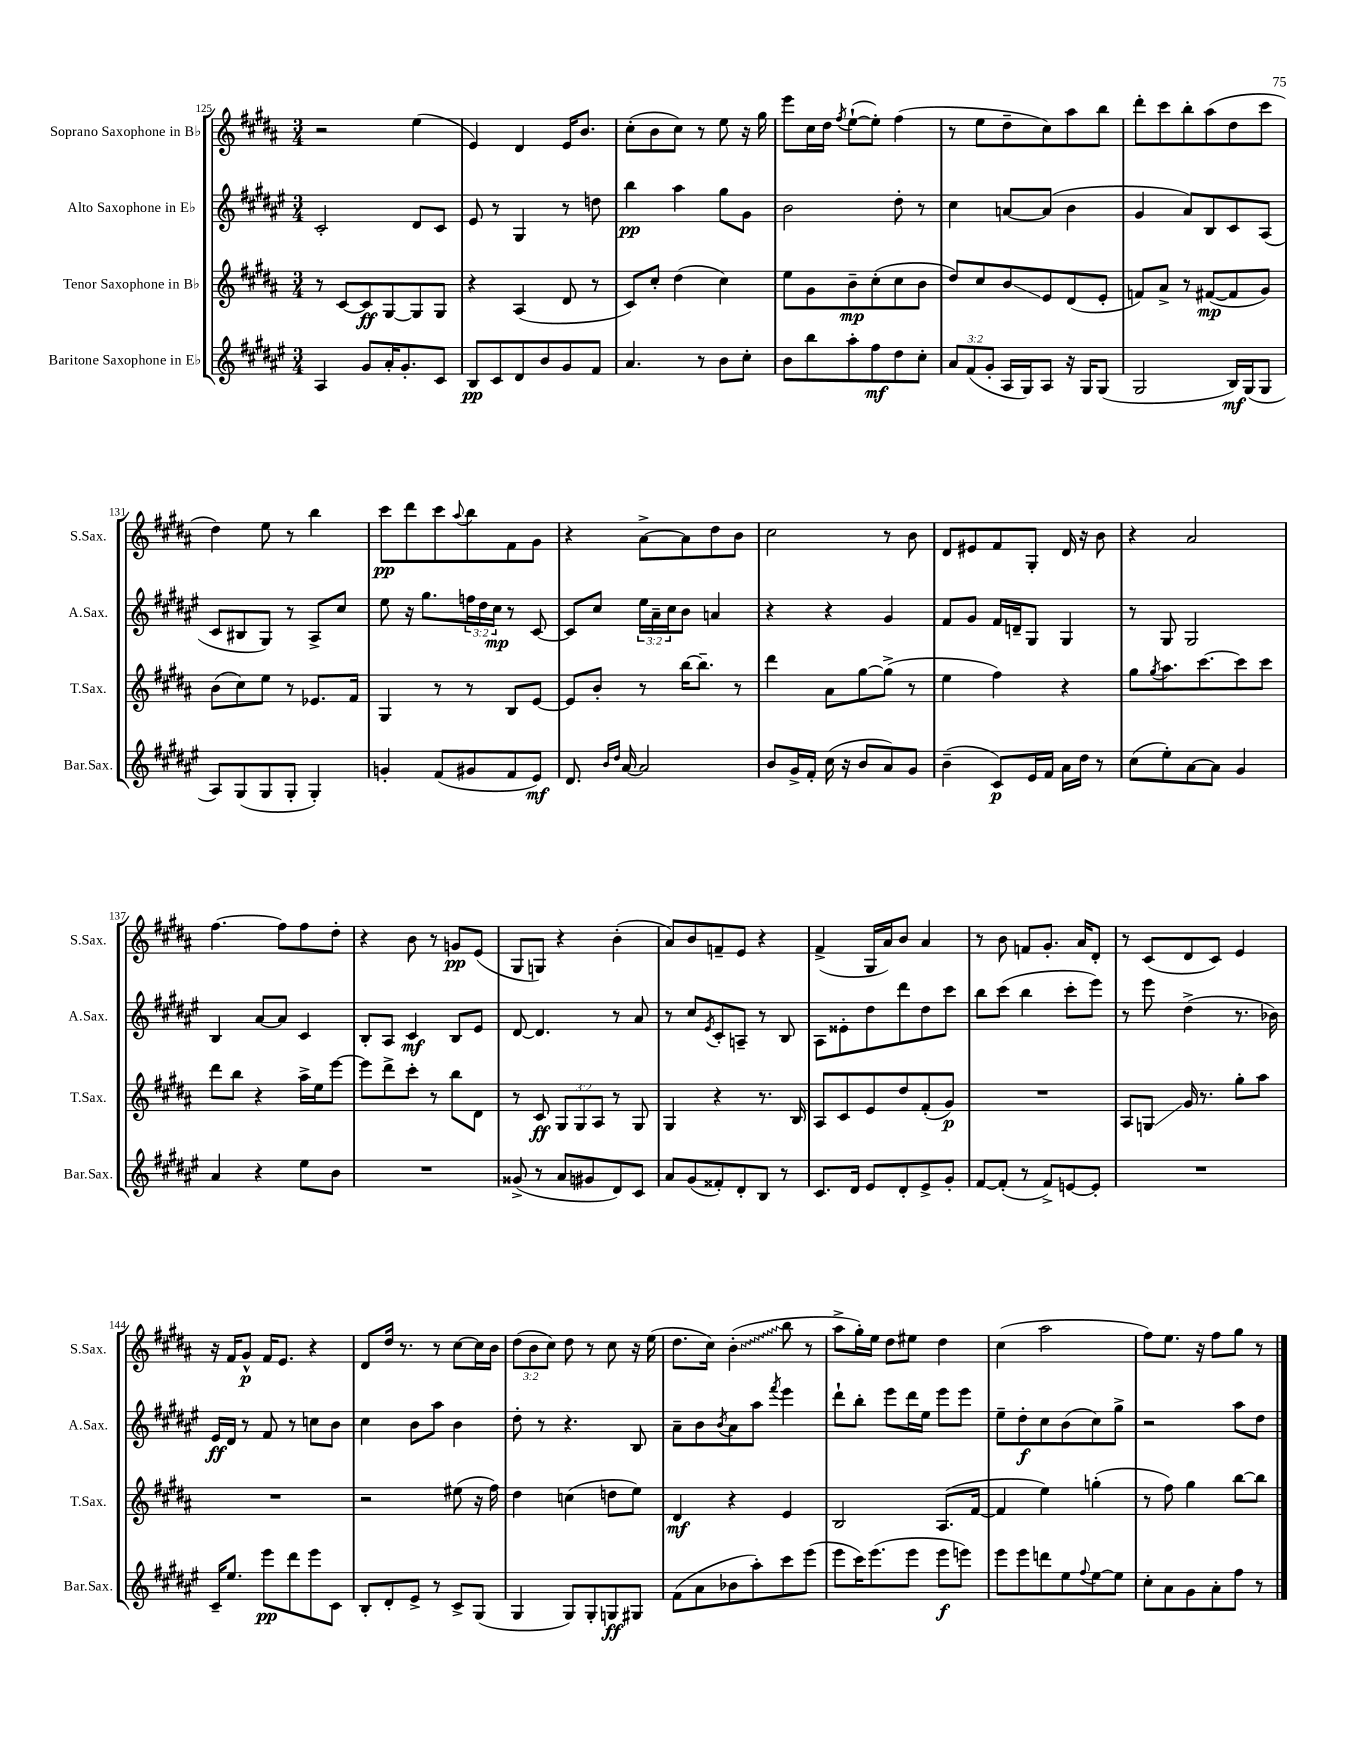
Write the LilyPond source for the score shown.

<<
\new StaffGroup <<
\new Staff = "s0" \with { instrumentName = "Soprano Saxophone in Bb" shortInstrumentName = "S.Sax." } {
    \clef treble \key b \major \numericTimeSignature \time 3/4 \override Staff.TupletNumber.text = #tuplet-number::calc-fraction-text
    r2 e''4( |
    e'4) dis'4 e'16 b'8. |
    cis''8-.( b'8 cis''8) r8 e''8 r16 gis''16 |
    e'''8 cis''16 dis''16 \acciaccatura { fis''8 } e''8~-!( e''8-.) fis''4( |
    r8 e''8 dis''8-- cis''8) ais''8 b''8 |
    dis'''8-. cis'''8 b''8-. ais''8( dis''8 cis'''8 |
    dis''4) e''8 r8 b''4 |
    cis'''8\pp dis'''8 cis'''8 \appoggiatura { ais''8 } b''8 fis'8 gis'8 |
    r4 ais'8~-> ais'8 dis''8 b'8 |
    cis''2 r8 b'8 |
    dis'8 eis'8 fis'8 gis8-. dis'16 r16 b'8 |
    r4 ais'2 |
    fis''4.~ fis''8 fis''8 dis''8-. |
    r4 b'8 r8 g'8\pp e'8( |
    gis8 g8) r4 b'4-.( |
    ais'8) b'8 f'8-- e'8 r4 |
    fis'4->( gis16 ais'16) b'8 ais'4 |
    r8 b'8 f'8 gis'8.-. ais'16 dis'8-. |
    r8 cis'8( dis'8 cis'8) e'4 |
    r16 fis'16 gis'8-^\p fis'16 e'8. r4 |
    dis'8 dis''16 r8. r8 cis''8~ cis''16 b'16 |
    \tuplet 3/2 { dis''8( b'8 cis''8) } dis''8 r8 cis''8 r16 e''16( |
    dis''8. cis''16) \once \override Glissando.style = #'zigzag b'4-.\glissando( b''8 r8 |
    ais''8-> gis''16-.) e''16 dis''8 eis''8 dis''4 |
    cis''4( ais''2 |
    fis''8) e''8. r16 fis''8 gis''8 r8 \bar "|." |
}
\new Staff = "s1" \with { instrumentName = "Alto Saxophone in Eb" shortInstrumentName = "A.Sax." } {
    \clef treble \key fis \major \numericTimeSignature \time 3/4 \override Staff.TupletNumber.text = #tuplet-number::calc-fraction-text
    cis'2-. dis'8 cis'8 |
    eis'8 r8 gis4 r8 d''8 |
    b''4\pp ais''4 gis''8 gis'8 |
    b'2 dis''8-. r8 |
    cis''4 a'8~ a'8( b'4 |
    gis'4 ais'8) b8 cis'8 ais8( |
    cis'8 bis8 gis8) r8 ais8-> cis''8 |
    eis''8 r16 gis''8. \tuplet 3/2 { f''16 dis''16 cis''16\mp } r8 cis'8~ |
    cis'8 cis''8 \tuplet 3/2 { eis''16 ais'16-- cis''16 } b'8 a'4 |
    r4 r4 gis'4 |
    fis'8 gis'8 fis'16 d'16-- gis8 gis4 |
    r8 gis8 gis2 |
    b4 ais'8~ ais'8 cis'4 |
    b8-. ais8 cis'4\mf b8 eis'8 |
    dis'8~ dis'4. r8 ais'8 |
    r8 cis''8 \acciaccatura { eis'8 } cis'8-. a8-- r8 b8 |
    ais8 eisis'8-. dis''8 dis'''8 dis''8 cis'''8 |
    b''8 cis'''8( b''4 cis'''8-. eis'''8) |
    r8 eis'''8 dis''4->( r8. bes'16) |
    eis'16\ff dis'16 r8 fis'8 r8 c''8 b'8 |
    cis''4 b'8 ais''8 b'4 |
    dis''8-. r8 r4. b8 |
    ais'8-- b'8 \acciaccatura { b'8 } ais'8 ais''8 \acciaccatura { fis'''8 } eis'''4 |
    dis'''8-! b''8-. eis'''8 dis'''16 eis''16 eis'''8 eis'''8 |
    eis''8-- dis''8-.\f cis''8 b'8( cis''8) gis''8-> |
    r2 ais''8 dis''8 \bar "|." |
}
\new Staff = "s2" \with { instrumentName = "Tenor Saxophone in Bb" shortInstrumentName = "T.Sax." } {
    \clef treble \key b \major \numericTimeSignature \time 3/4 \override Staff.TupletNumber.text = #tuplet-number::calc-fraction-text
    r8 cis'8~ cis'8\ff gis8~ gis8 gis8 |
    r4 ais4( dis'8 r8 |
    cis'8) cis''8-. dis''4( cis''4) |
    e''8 gis'8 b'8--\mp cis''8-.( cis''8 b'8 |
    dis''8) cis''8 b'8\glissando e'8 dis'8( e'8-. |
    f'8) ais'8-> r8 fis'8~\mp( fis'8 gis'8) |
    b'8( cis''8) e''8 r8 ees'8. fis'16 |
    gis4 r8 r8 b8 e'8~ |
    e'8 b'8-. r8 b''16~ b''8.-- r8 |
    dis'''4 ais'8 gis''8~ gis''8->( r8 |
    e''4 fis''4) r4 |
    gis''8 \acciaccatura { gis''8 } ais''8. cis'''8.~ cis'''8 cis'''8 |
    dis'''8 b''8 r4 ais''16-> e''16 e'''8~ |
    e'''8 dis'''8-> cis'''8-. r8 b''8 dis'8 |
    r8 cis'8\ff \tuplet 3/2 { gis8 gis8 ais8 } r8 gis8 |
    gis4 r4 r8. b16 |
    ais8 cis'8 e'8 dis''8 fis'8-.( gis'8\p) |
    R2. |
    ais8 g8\glissando gis'16 r8. gis''8-. ais''8 |
    R2. |
    r2 eis''8( r16 fis''16) |
    dis''4 c''4( d''8 e''8) |
    dis'4\mf r4 e'4 |
    b2 ais8.( fis'16~ |
    fis'4 e''4) g''4-.( |
    r8 fis''8) gis''4 b''8~ b''8 \bar "|." |
}
\new Staff = "s3" \with { instrumentName = "Baritone Saxophone in Eb" shortInstrumentName = "Bar.Sax." } {
    \clef treble \key fis \major \numericTimeSignature \time 3/4 \override Staff.TupletNumber.text = #tuplet-number::calc-fraction-text
    ais4 gis'8 ais'16-. gis'8.-. cis'8 |
    b8\pp cis'8 dis'8 b'8 gis'8 fis'8 |
    ais'4. r8 b'8 cis''8-. |
    b'8 b''8 ais''8-. fis''8\mf dis''8 cis''8-. |
    \tuplet 3/2 { ais'8 fis'8( gis'8-. } ais16 gis16) ais8 r16 gis16 gis8( |
    gis2 b16\mf) gis16( gis8 |
    ais8) gis8( gis8 gis8-. gis4-.) |
    g'4-. fis'8( gis'8 fis'8 eis'8\mf) |
    dis'8. \grace { b'16 dis''16 } ais'16~ ais'2 |
    b'8 gis'16-> fis'16-. cis''16( r16 b'8 ais'8) gis'8 |
    b'4--( cis'8\p) eis'16 fis'16 ais'16 dis''16 r8 |
    cis''8( eis''8-.) ais'8~ ais'8 gis'4 |
    ais'4 r4 eis''8 b'8 |
    R2. |
    gisis'8->( r8 ais'8 gis'8 dis'8) cis'8 |
    ais'8 gis'8( fisis'8-.) dis'8-. b8 r8 |
    cis'8. dis'16 eis'8 dis'8-. eis'8-> gis'8-. |
    fis'8~ fis'8-.( r8 fis'8->) e'8~ e'8-. |
    R2. |
    cis'16-- eis''8. eis'''8\pp dis'''8 eis'''8 cis'8 |
    b8-. dis'8-. eis'8-> r8 cis'8-> gis8( |
    gis4 gis8) gis8-. g8\ff gis8 |
    fis'8( ais'8 bes'8 ais''8-.) cis'''8 eis'''8( |
    eis'''8 cis'''16) eis'''8.( eis'''8 eis'''8\f e'''8) |
    eis'''8 eis'''8 d'''8 eis''8 \appoggiatura { fis''8 } eis''8~ eis''8 |
    cis''8-. ais'8 gis'8 ais'8-. fis''8 r8 \bar "|." |
}
>>
>>
\layout { \context { \Score currentBarNumber = #125 } }
